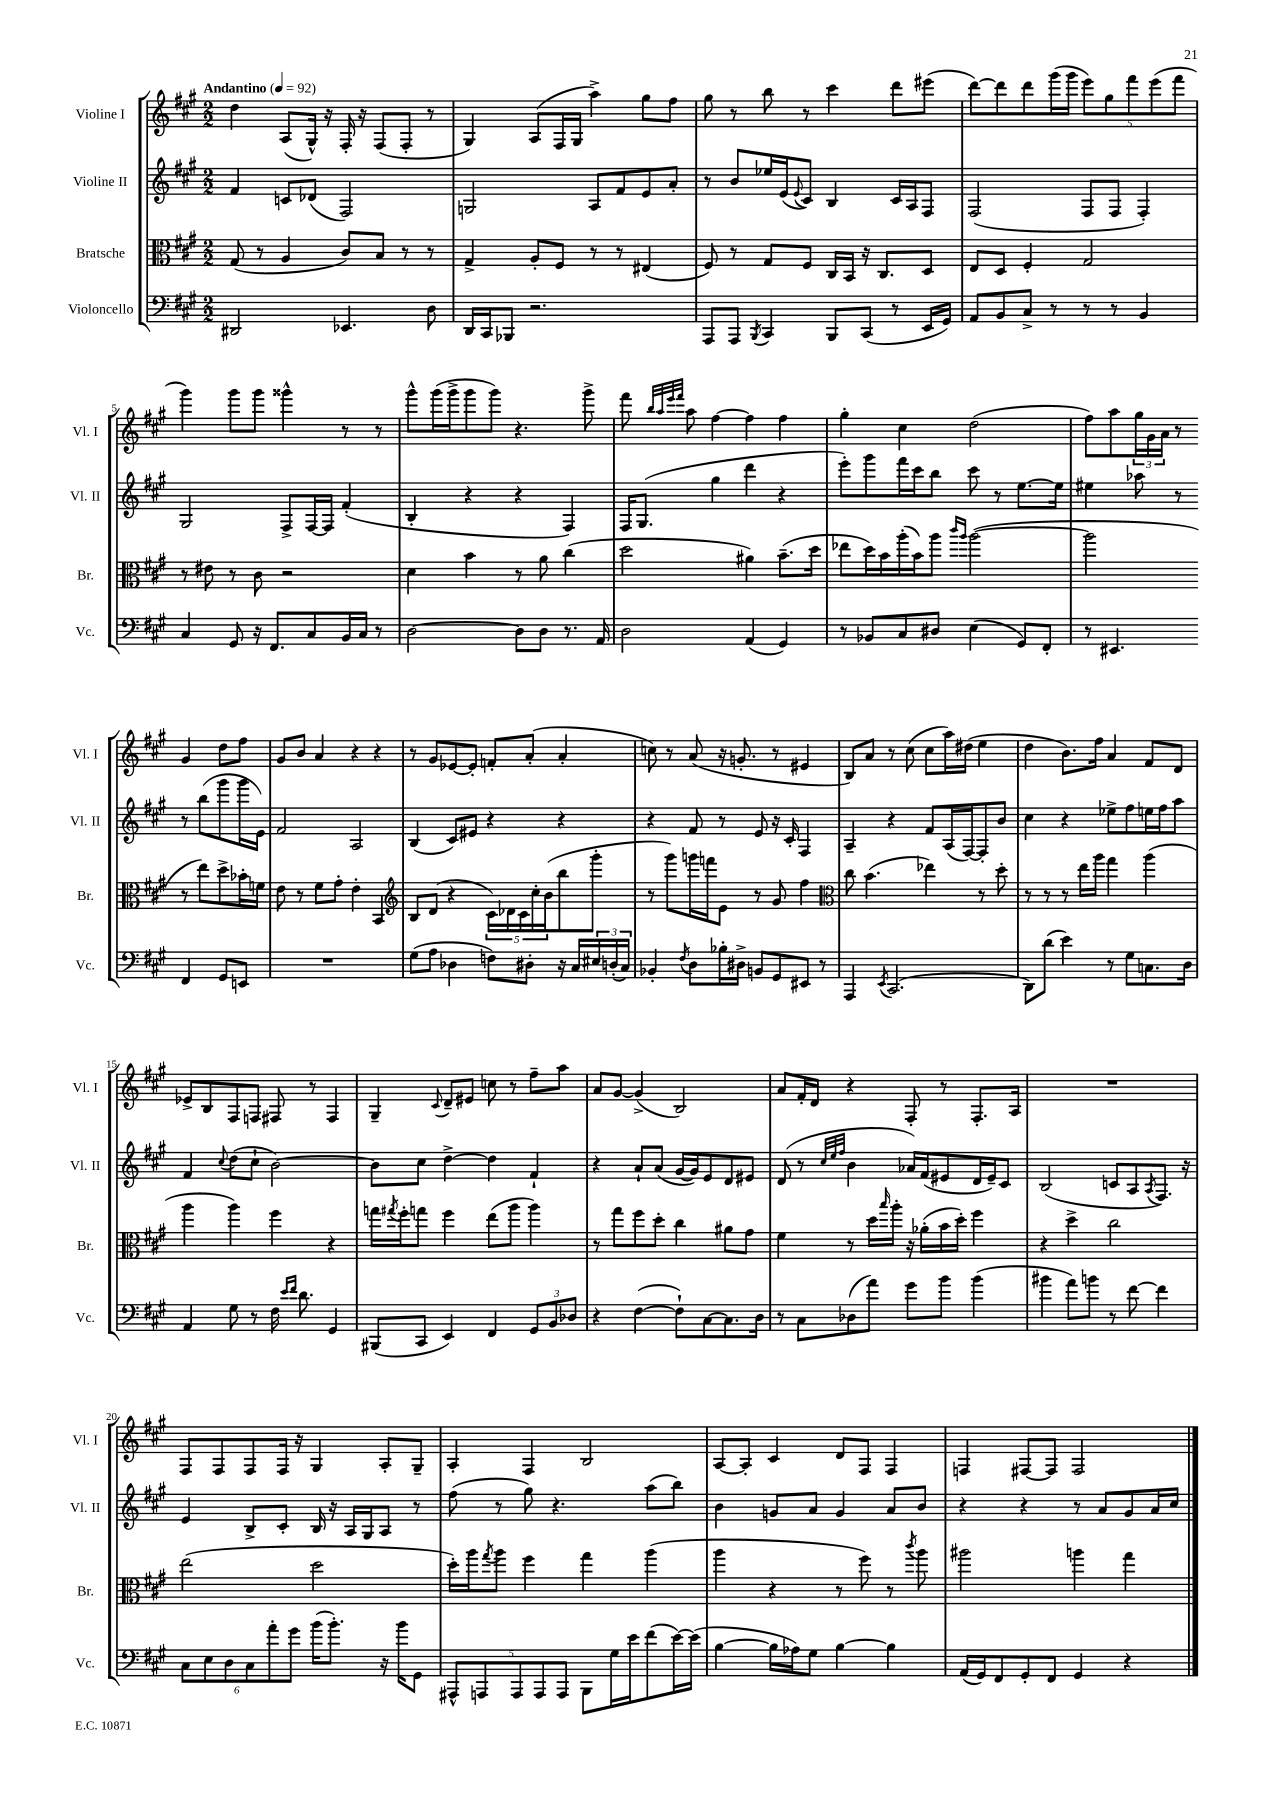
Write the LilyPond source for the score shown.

<<
\new StaffGroup <<
\new Staff = "s0" \with { instrumentName = "Violine I" shortInstrumentName = "Vl. I" } {
    \clef treble \key a \major \numericTimeSignature \time 2/2 \tempo "Andantino" 4 = 92
    d''4 a8( gis16-^) r16 fis16-. r16 fis8( fis8-. r8 |
    gis4) a8( fis16 gis16 a''4->) gis''8 fis''8 |
    gis''8 r8 b''8 r8 cis'''4 d'''8 eis'''8( |
    d'''8~) d'''8 d'''8 gis'''16( gis'''16 \tuplet 5/4 { e'''8) gis''8 fis'''8 e'''8( fis'''8 } |
    gis'''4) gis'''8 gis'''8 gisis'''4-^ r8 r8 |
    gis'''8-^ gis'''16( gis'''16-> gis'''8 gis'''8) r4. gis'''8-> |
    fis'''8 \grace { b''32 a''32 e'''32 fis'''32 } a''8 fis''4~ fis''4 fis''4 |
    gis''4-. cis''4 d''2( |
    fis''8) a''8 \tuplet 3/2 { gis''16 gis'16 a'16 } r8 gis'4 d''8 fis''8 |
    gis'8 b'8 a'4 r4 r4 |
    r8 gis'8 ees'8~ ees'8-. f'8-. a'8-.( a'4-. |
    c''8) r8 a'8( r16 g'8.-. r8 eis'4 |
    b8) a'8 r8 cis''8( cis''8 a''16) dis''16( e''4 |
    d''4 b'8.) fis''16 a'4 fis'8 d'8 |
    ees'8-> b8 fis8 f8 fis8 r8 fis4 |
    gis4-- \appoggiatura { cis'8 } d'8-- eis'8 c''8 r8 fis''8-- a''8 |
    a'8 gis'8~ gis'4->( b2) |
    a'8 fis'16-. d'16 r4 fis8-. r8 fis8.-. a16 |
    R1 |
    fis8 fis8 fis8 fis16 r16 gis4 a8-. gis8-- |
    a4-. fis4 b2 |
    a8~ a8-. cis'4 d'8 fis8 fis4 |
    f4 fis8~ fis8 fis2 \bar "|." |
}
\new Staff = "s1" \with { instrumentName = "Violine II" shortInstrumentName = "Vl. II" } {
    \clef treble \key a \major \numericTimeSignature \time 2/2
    fis'4 c'8 des'8( fis2) |
    g2 a8 fis'8 e'8 a'8-. |
    r8 b'8 ees''16 e'16( \appoggiatura { e'8 } cis'8) b4 cis'16 a16 fis8 |
    fis2( fis8 fis8 fis4-.) |
    gis2 fis8-> fis16~ fis16 fis'4-.( |
    b4-. r4 r4 fis4) |
    fis16 gis8.( gis''4 d'''4 r4 |
    e'''8-.) gis'''8 fis'''16 cis'''16 b''8 cis'''8 r8 e''8.~ e''16 |
    eis''4 aes''8 r8 r8 b''8( gis'''8 gis'''16 e'16) |
    fis'2 a2 |
    b4( cis'8) eis'8 r4 r4 |
    r4 fis'8 r8 e'8 r16 cis'16-. fis4 |
    a4-- r4 fis'8 a16( fis16~) fis8-. b'8 |
    cis''4 r4 ees''8-> fis''8 e''16 fis''16 a''8 |
    fis'4 \appoggiatura { cis''8 } d''8( cis''8-! b'2~) |
    b'8 cis''8 d''4~-> d''4 fis'4-! |
    r4 a'8-! a'8( gis'16~ gis'16) e'8 d'8 eis'8 |
    d'8( r8 \grace { cis''32 e''32 fis''32 } b'4 aes'16) fis'16( eis'8 d'16 eis'16--) cis'8 |
    b2( c'8 a8 \acciaccatura { a8 } fis8.) r16 |
    e'4 b8-> cis'8-. b16 r16 a16 gis16 a8 r8 |
    fis''8( r8 gis''8) r4. a''8( b''8) |
    b'4 g'8 a'8 g'4 a'8 b'8 |
    r4 r4 r8 a'8 gis'8 a'16 cis''16 \bar "|." |
}
\new Staff = "s2" \with { instrumentName = "Bratsche" shortInstrumentName = "Br." } {
    \clef alto \key a \major \numericTimeSignature \time 2/2
    gis8( r8 a4 cis'8) b8 r8 r8 |
    gis4-> a8-. fis8 r8 r8 eis4( |
    fis8) r8 gis8 fis8 cis16 b,16 r16 cis8. d8 |
    e8 d8 fis4-. gis2 |
    r8 eis'8 r8 cis'8 r2 |
    d'4 b'4 r8 a'8 cis''4( |
    d''2 ais'4) b'8.--( d''16 |
    ees''8 d''16) b'16 a''16-.( b'16) a''8 \grace { cis'''16 a''16 } a''2~( |
    a''2 r8 e''8) d''8-> bes'16-. f'16 |
    e'8 r8 fis'8 gis'8-. e'4-. b,4 |
    \clef treble b8 d'8( r4 \tuplet 5/4 { cis'16) des'16 cis'16 cis''16-. b'16( } b''8 gis'''8-. |
    r8 gis'''8) g'''16 f'''16 e'8 r8 gis'8 fis''4 |
    \clef alto cis''8 b'4.( ees''4) r8 d''8-. |
    r8 r8 r8 e''16 a''16 gis''4 a''4( |
    a''4 a''4) fis''4 r4 |
    g''16 \acciaccatura { gis''8 } fis''16-. g''8 fis''4 e''8( a''8 a''4) |
    r8 gis''8 fis''8 d''8-. cis''4 ais'8 gis'8 |
    fis'4 r8 d''16 \grace { b''16 } a''16-. r16 aes'16-.( b'16 d''16-.) fis''4 |
    r4 d''4-> cis''2 |
    e''2( d''2 |
    d''16-.) a''16 \acciaccatura { gis''8 } a''8 fis''4 gis''4 a''4( |
    a''4 r4 r8 fis''8) r8 \acciaccatura { cis'''8 } a''8 |
    ais''2 a''4 gis''4 \bar "|." |
}
\new Staff = "s3" \with { instrumentName = "Violoncello" shortInstrumentName = "Vc." } {
    \clef bass \key a \major \numericTimeSignature \time 2/2
    dis,2 ees,4. d8 |
    d,16 cis,16 bes,,8 r2. |
    a,,8 a,,8 \acciaccatura { b,,8 } cis,4 b,,8 cis,8( r8 e,16 gis,16) |
    a,8 b,8 cis8-> r8 r8 r8 b,4 |
    cis4 gis,8 r16 fis,8. cis8 b,16 cis16 r8 |
    d2~ d8 d8 r8. a,16 |
    d2 a,4( gis,4) |
    r8 bes,8 cis8 dis8 e4( gis,8) fis,8-. |
    r8 eis,4. fis,4 gis,8 e,8 |
    R1 |
    gis8( a8 des4 f8) dis8-. r16 cis16 \tuplet 3/2 { eis16 d16-.( cis16) } |
    bes,4-. \acciaccatura { fis8 } d8 bes16-. dis16-> b,8 gis,8 eis,8 r8 |
    a,,4 \acciaccatura { e,8 } cis,2.( |
    d,8) d'8( e'4) r8 gis8 c8. d16 |
    a,4 gis8 r8 fis16 \grace { e'16 fis'16 } d'8. gis,4 |
    bis,,8( cis,8 e,4) fis,4 \tuplet 3/2 { gis,8 b,8 des8 } |
    r4 fis4~( fis8-!) cis8~ cis8. d16 |
    r8 cis8 des8( a'8) gis'8 b'8 b'4( |
    bis'4 a'8) b'8 r8 fis'8~ fis'4 |
    \tuplet 6/4 { cis8 e8 d8 cis8 a'8-. gis'8 } b'16( b'8.-.) r16 b'16 gis,8 |
    \tuplet 5/4 { ais,,8-^ a,,8 a,,8 a,,8 a,,8 } b,,8 gis16 e'16 fis'8( e'16~) e'16( |
    b4~ b16 aes16) gis8 b4~ b4 |
    a,16( gis,16) fis,8 gis,8-. fis,8 gis,4 r4 \bar "|." |
}
>>
>>
